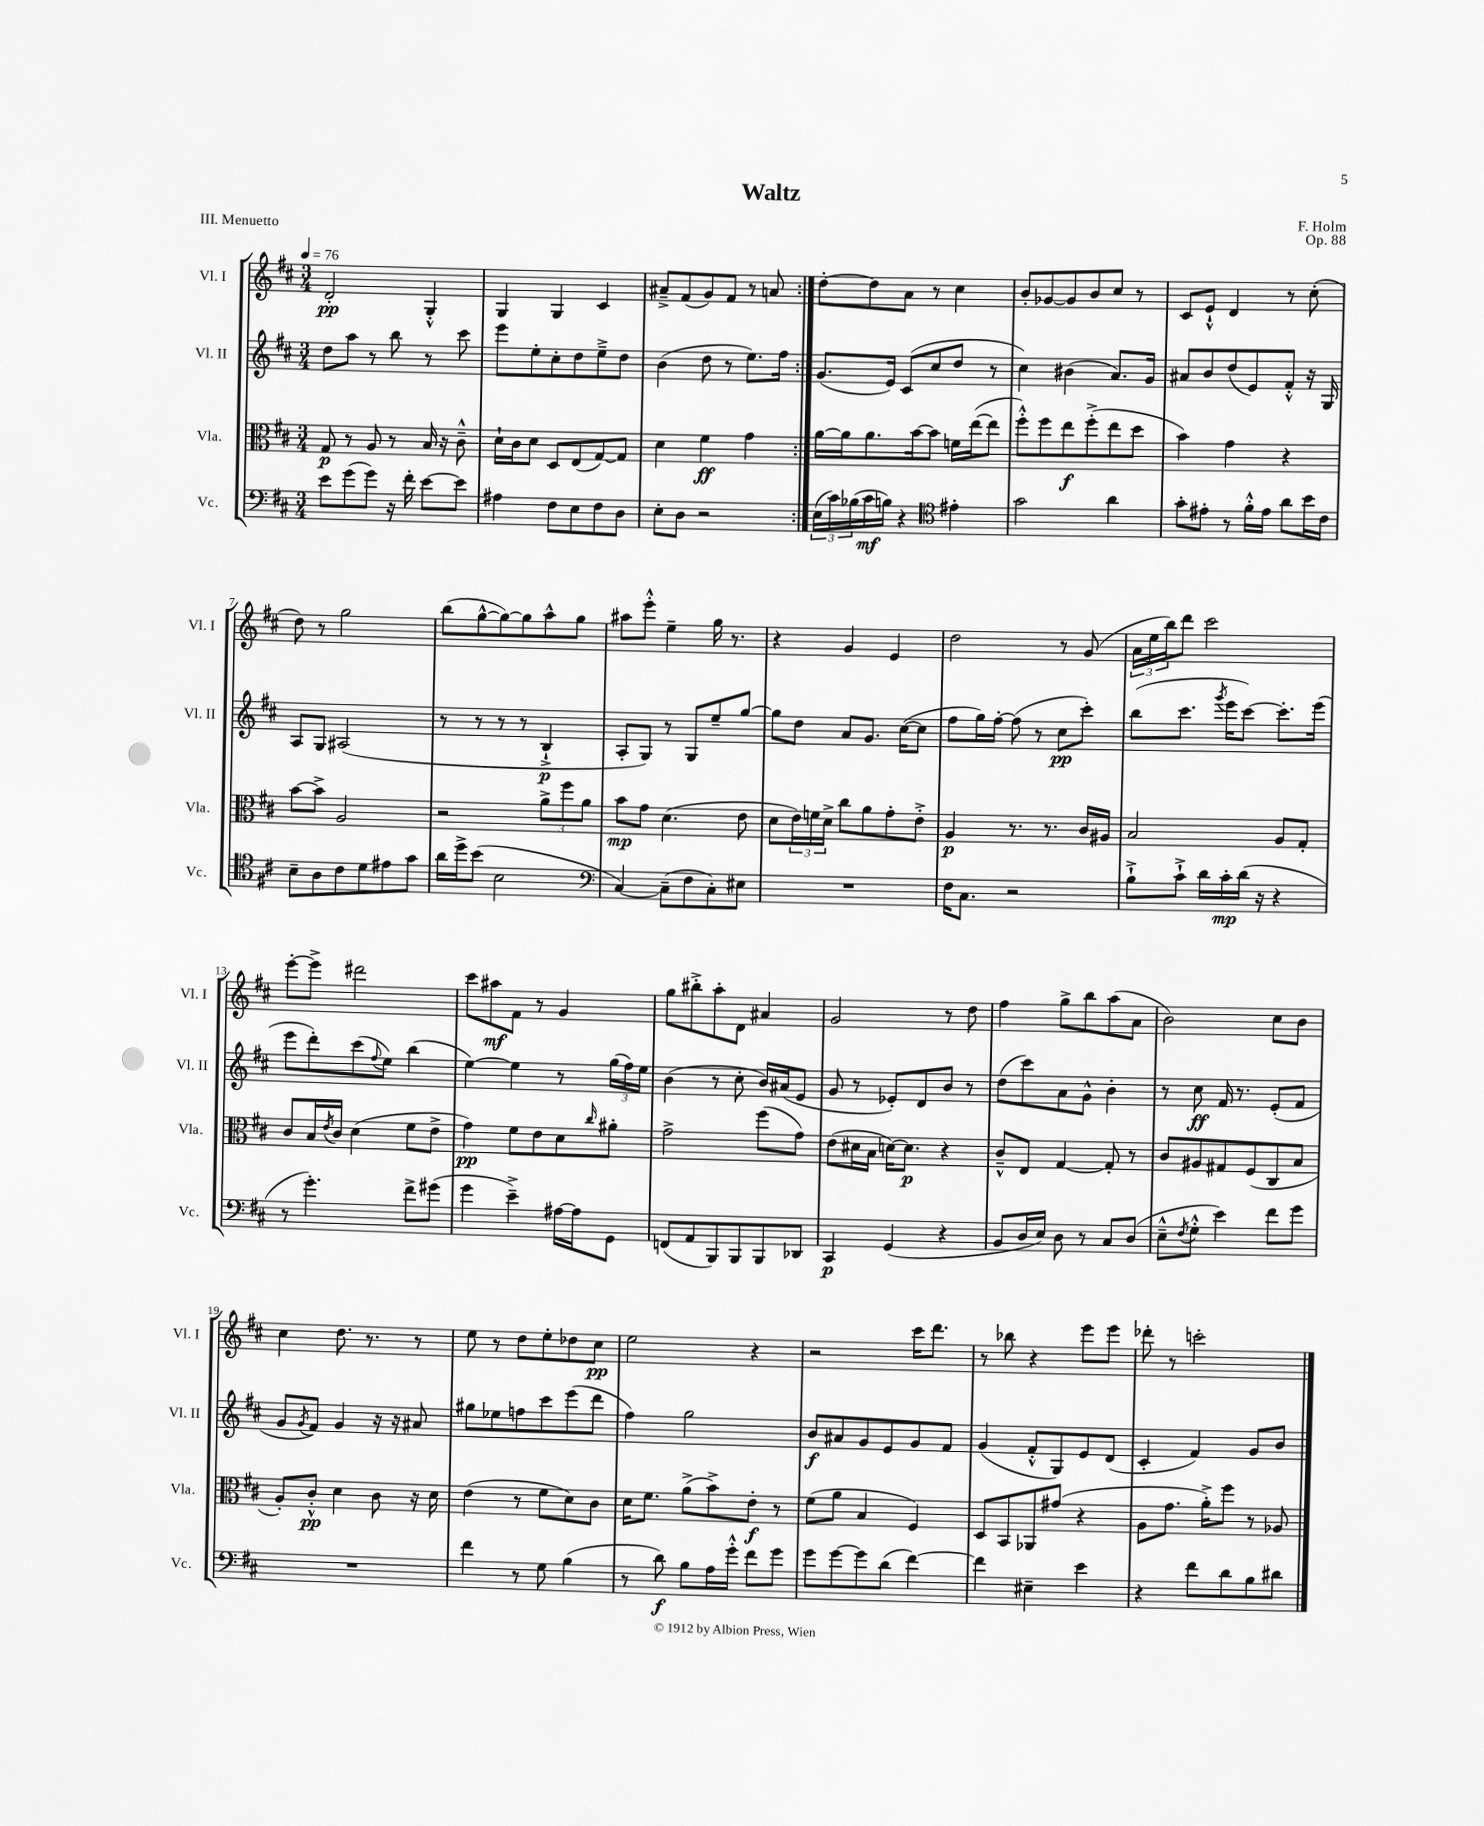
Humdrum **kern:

**kern	**kern	**kern	**kern
*staff4	*staff3	*staff2	*staff1
*clefF4	*clefC3	*clefG2	*clefG2
*k[f#c#]	*k[f#c#]	*k[f#c#]	*k[f#c#]
*M3/4	*M3/4	*M3/4	*M3/4
*MM76	*MM76	*MM76	*MM76
8e\L	8G/	8dd\L	2d'/
(8g\	8r	8aa\J	.
8g\J)	8A/	8r	.
16r	8r	8bb\	.
16f#'\	.	.	.
[8e\L	16B/	8r	4G'^^/
.	16r	.	.
8e\]J	8c#~^^\	8ccc#\	.
=	=	=	=
4A#\	16d`\LL	8eee\L	4G/
.	16c#\J	.	.
.	8d\J	8ee'\	.
8F#\L	8D/L	8cc#'\	4G/
8E\	(8E/	8dd\	.
8F#\	[8G/)	8ee~^\	4c#/
8D\J	8G/]J	8dd\J	.
=	=	=	=
8E'\L	4d\	(4b\	8a#~^/L
8D\J	.	.	(8f#/
2r	4f#\	8dd\	8g/)
.	.	8r	8f#/J
.	4g\	8.ee\L)	8r
.	.	.	8a/
.	.	16ff#\Jk	.
=:|!	=:|!	=:|!	=:|!
(24E\LL	[16a\LL	(8.g/L	[8dd'\L
24c#\)	.	.	.
.	16a\]J	.	.
(24B-\	.	.	.
16c#\	8.a\	.	8dd\]
16B\JJ)	.	16e/Jk)	.
4r	.	(8c#/L	8a\J
.	[16b\k	.	.
.	8b\]J	8cc#/	8r
*clefC4	*	*	*
4e#'\	16f\LL	8dd/J	4cc#\
.	([16ee\J	.	.
.	8ee\]J	8r	.
=	=	=	=
2g\	8ff#'^^\L)	4cc#\)	8b'/L
.	8ff#\	.	[8g-/
.	8ee\	(4b#\	8g-/]
.	(8ff#'^\	.	8b/
4a\	8ee\	8.a/L)	8cc#/J
.	8dd\J	.	8r
.	.	16g/Jk	.
=	=	=	=
8g'\L	4b\)	8a#/L	8c#/L
8e#'\J	.	8b/	8e`^^/J
8r	4g\	(8dd/	4d/
16f#'^^\LL	.	8e/)	.
16e#\JJ	.	.	.
8a\L	4r	8f#'^^/J	8r
16b\L	.	16r	(8cc#'\
16c#\JJ	.	16G/	.
=	=	=	=
8B~\L	[8b\L	8A/L	8dd\)
8A\	8b^\]J	8G/J	8r
8c#\	2A/	(2A#/	2gg\
8d\	.	.	.
8e#\	.	.	.
8g\J	.	.	.
=	=	=	=
16a\LL	2r	8r	(8bb\L
16dd^\J	.	.	.
(8b\J	.	8r	[8gg^^\
2B\	.	8r	8gg\_)
.	.	8r	8gg\]
.	12a^\L	4B`^/	8aa^^\
.	12ff#\	.	.
.	.	.	8gg\J
.	12a\J	.	.
=	=	=	=
*clefF4	*	*	*
[4C#/)	8b\L	8A'/L	8aa#\L
.	8g\J	8G/J)	8eee'^^\J
(8C#~\]L	(4.d\	8r	4ee~\
8F#\	.	8G/L	.
8C#'\)	.	8ee~/	16gg\
.	.	.	8.r
8E#\J	8e\	[8gg/J	.
=	=	=	=
2.r	8d\L	8gg\]L	4r
.	24e\L)	8dd\J	.
.	24f\	.	.
.	24d^\JJ	.	.
.	8cc#\L	8a/L	4g/
.	8a\	8.g/J	.
.	8g'\	.	4e/
.	.	([16cc#\LK	.
.	8e'^\J	8cc#\]J	.
=	=	=	=
16F#\LK	4A/	8ff#\L	2dd\
8.C#\J	.	.	.
.	.	16gg\L)	.
.	.	[16ff#'\JJ	.
2r	8.r	(8ff#\]	.
.	.	8r	.
.	8.r	.	.
.	.	8cc#\L	8r
.	16c#/LL	8ccc#'\J)	(8g/
.	16A#/JJ	.	.
=	=	=	=
8B`^\L	2B/	(8bb\L	24a\LL
.	.	.	24ee\
.	.	.	24bb\J)
8c#`^\J	.	8.ccc#\J	8ddd\J
16d\LL	.	.	2ccc#\
.	.	8qggg/	.
16c#'\	.	16eee\LK	.
(16d\JJ	.	[8ccc#\J)	.
16r	.	.	.
4r	8A/L	8.ccc#'\]L	.
.	8G'/J	.	.
.	.	(16eee\Jk	.
=	=	=	=
8r	8c#/L	8eee\L	[8eee'\L
4.g'\)	16B/L	8ddd'\)	8eee^\]J
.	8qe/	.	.
.	16c#/JJ	.	.
.	(4d\	(8ccc#\	2ddd#\
.	.	8qqff#/	.
.	.	8ee\J)	.
8f#^\L	8f#\L	(4bb\	.
(8g#\J	8e^\J	.	.
=	=	=	=
4g\	4g\)	[4ee\)	8ccc#\L
.	.	.	8aa#\
4e~^\)	8f#\L	4ee\]	8f#\J
.	8e\	.	8r
[16A#\LL	8d\	8r	4g/
16A#\]J	.	.	.
.	16qqcc#/	.	.
8GG\J	8a#'\J	(24gg\LL	.
.	.	24ff#\)	.
.	.	24ee\JJ	.
=	=	=	=
(8FF/L	2g^\	(4b\	8gg\L
8AA/	.	.	8bb#'^\
8BBB/)	.	8r	8aa'\
8BBB/	.	8cc#'\	8d\J
8BBB/	(8ff#\L	16b/LL)	4a#/
.	.	(16a#/J	.
8DD-/J	8g\J)	8e/J	.
=	=	=	=
4CC#/	(8e\L	8g/	2g/
.	16d#\L	8r	.
.	16B\JJ	.	.
(4GG/	[16d\LK)	8e-'/L)	.
.	8.d\]J	.	.
.	.	8d/	.
4r	4r	8b/J	8r
.	.	8r	8dd\
=	=	=	=
8BB/L	8c#~^^/L	(8dd\L	4ff#\
16D/L	8E/J	8ccc#\)	.
16E/JJ)	.	.	.
8D\	[4G/	8a\	8gg^\L
8r	.	8g^^\J	8bb\
8C#/L	8G'/]	4b'\	(8aa\
(8D/J	8r	.	8a\J
=	=	=	=
8E~^^\L	8c#/L	8r	2b\)
8qF#/	.	.	.
8G'^^\J	8A#/	8cc#\	.
4e\)	8G#/	16f#/	.
.	.	8.r	.
.	(8F#/	.	.
8f#\L	8C#/	(8e'/L	8cc#\L
8g\J	8B/J	8f#/J	8b\J
=	=	=	=
2.r	8A'/L)	8g/L	4cc#\
.	.	8qg/	.
.	8c#'^^/J	8f#/J)	.
.	4d\	4g/	8.dd\
.	.	.	8.r
.	8c#\	16r	.
.	.	16r	.
.	16r	8a#/	8r
.	16d\	.	.
=	=	=	=
4f#\	(4e\	8gg#\L	8ee\
.	.	8ee-\	8r
8r	8r	8ff\	8dd\L
8G\	8f#\L	8ccc#\	8ee'\
(4B\	8d\)	(8eee\	8dd-\
.	8c#\J	8ddd\J	8cc#\J
=	=	=	=
8r	16d\LK	4ff#\)	2ee\
.	8.f#\J	.	.
8d\)	.	.	.
8B\L	(8a^\L	2gg\	.
16A\L	8b^\)	.	.
16g'^^\JJ	.	.	.
8f#\L	8e'\J	.	4r
8g\J	8r	.	.
=	=	=	=
8g\L	(8f#\L	8b/L	2r
[8g\	8a\J	8a#/	.
8g\]	4B/	8g/	.
(8d\J	.	8e/	.
[4f#\)	4F#/)	8g/	16ccc#\LK
.	.	.	8.ddd\J
.	.	8f#/J	.
=	=	=	=
4f#\]	8D/L	(4g/	8r
.	8BB/	.	8bb-\
4E#~\	8AA-/	8f#'^^/L	4r
.	(8g#/J	8G/)	.
4e\	4r	8e/	8eee\L
.	.	(8d/J	8eee\J
=	=	=	=
4r	8A\L	4c#'/	8ddd-'\
.	8.g\J	.	8r
8f#\L	.	4f#/)	2ccc'\
.	16a'^\LK)	.	.
8d\	8ff#\J	.	.
8B\	8r	8g/L	.
8d#\J	8A-/	8b/J	.
==	==	==	==
*-	*-	*-	*-
